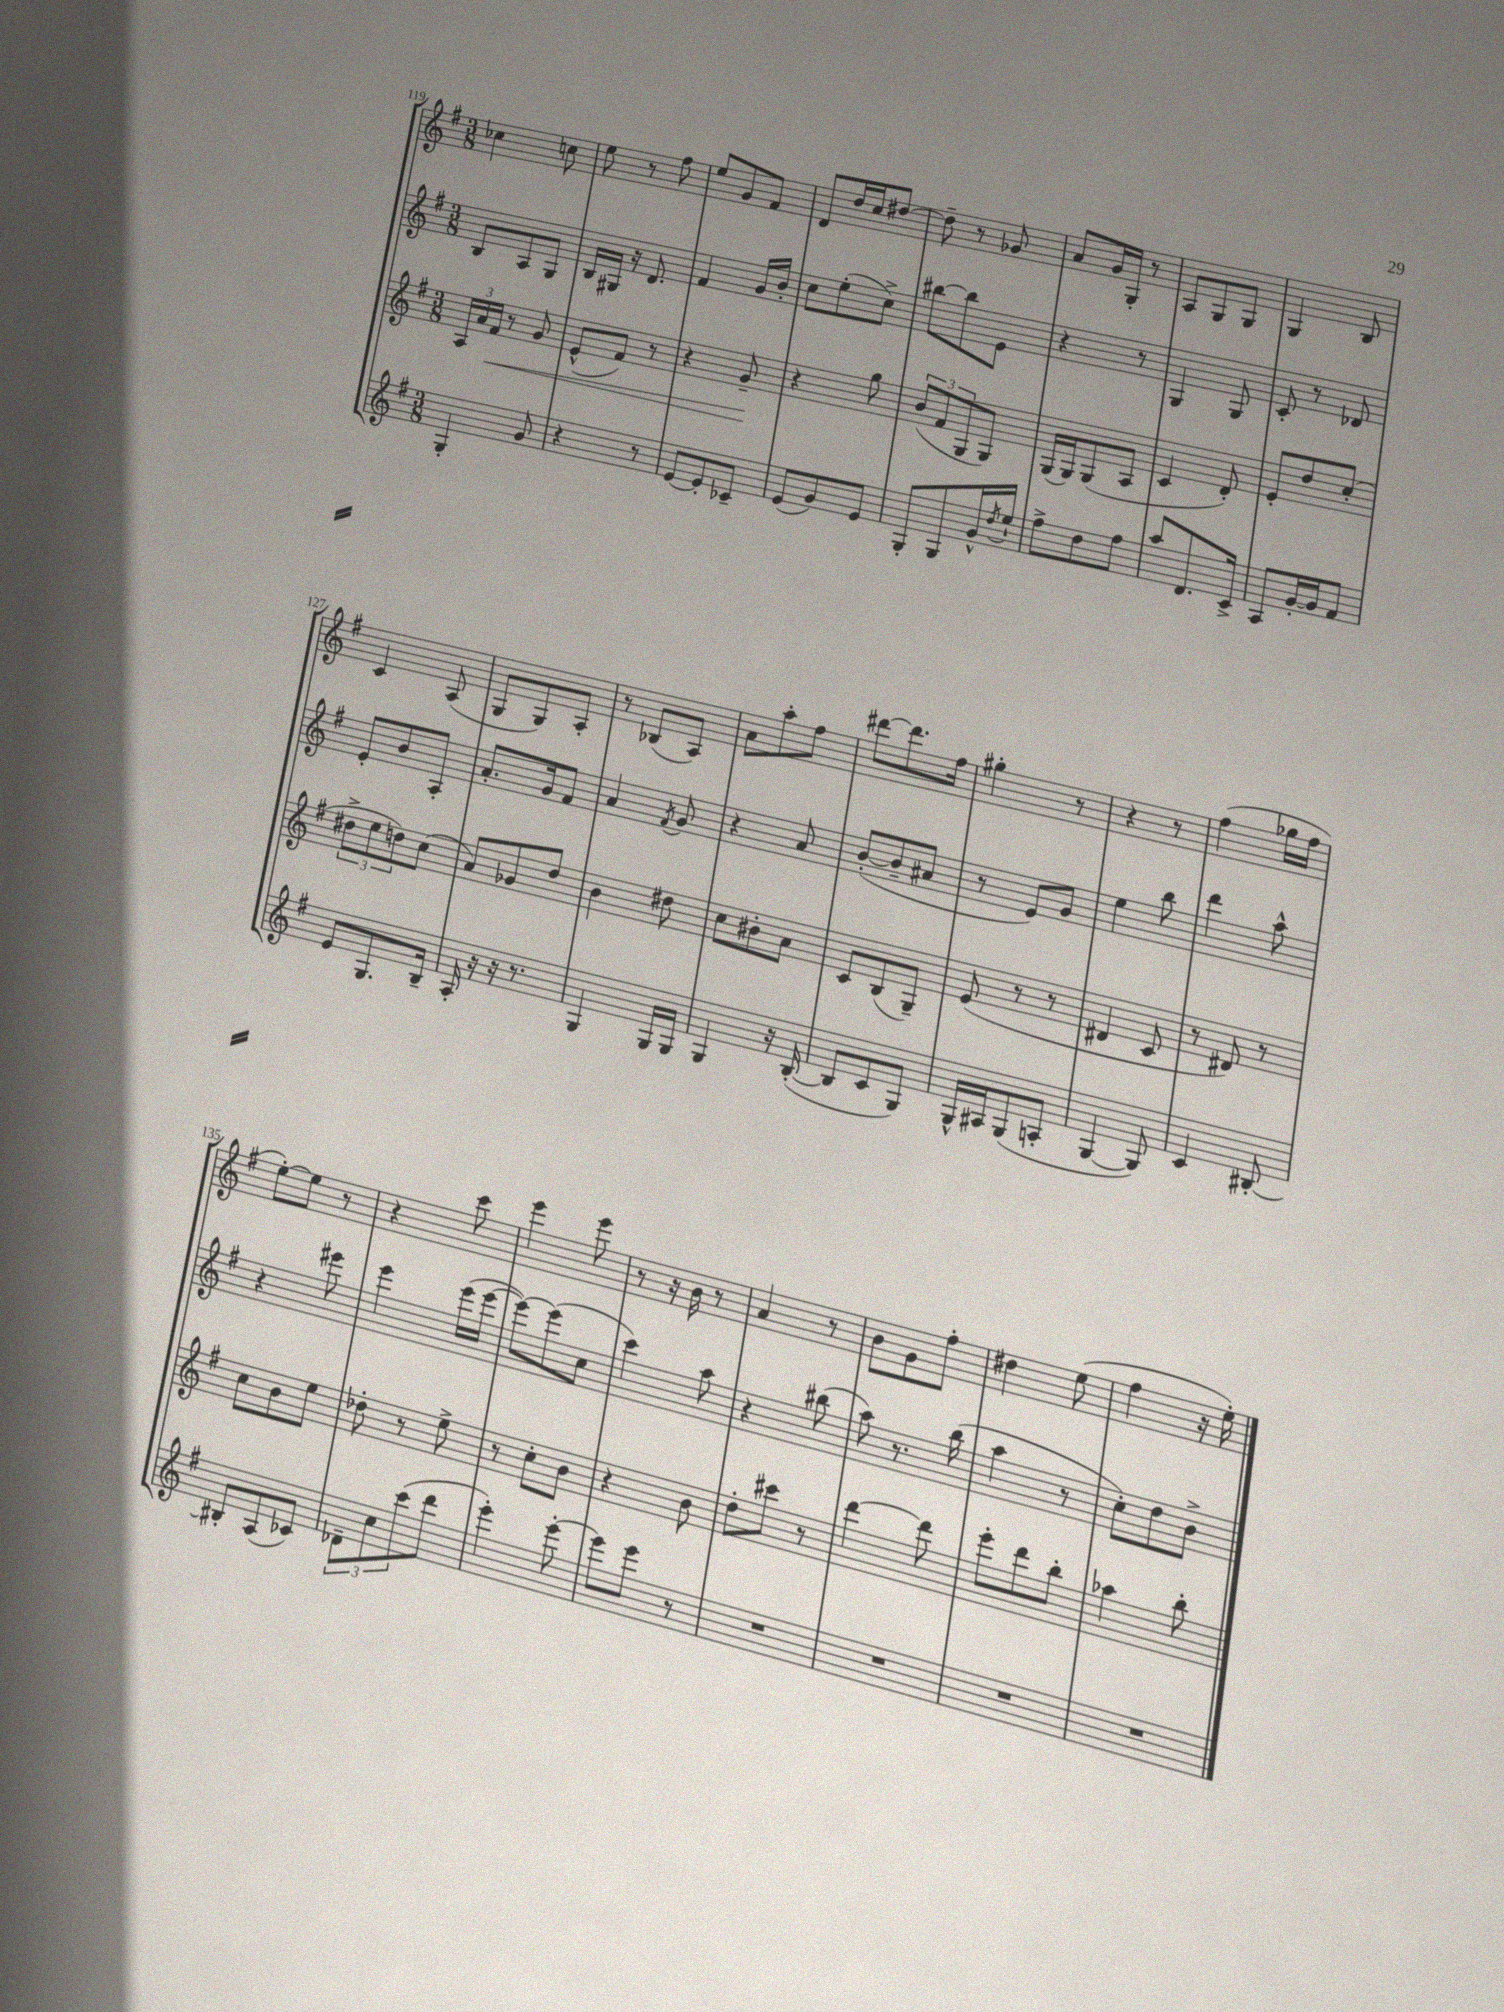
<<
\new StaffGroup <<
\new Staff = "s0" {
    \clef treble \key g \major \numericTimeSignature \time 3/8
    ces''4 c''8 |
    e''8 r8 fis''8 |
    e''8 g'8 fis'8 |
    d'8 d''16 c''16 dis''8~ |
    dis''8-- r8 ges'8 |
    a'8 g'16 g16-. r8 |
    a8 g8 g8 |
    g4 b8 |
    c'4 a8( |
    g8 g8) a8-. |
    r8 bes8( a8) |
    a'8 a''8-. fis''8 |
    dis'''8~ dis'''8. fis''16 |
    gis''4-. r8 |
    r4 r8 |
    fis''4( ges''16 fis''16 |
    e''8~-.) e''8 r8 |
    r4 c'''8 |
    e'''4 e'''8 |
    r8 r16 b'16 r8 |
    a'4 r8 |
    b'8 g'8 fis''8-. |
    dis''4 e''8( |
    fis''4 r16 e''16-.) \bar "|." |
}
\new Staff = "s1" {
    \clef treble \key g \major \numericTimeSignature \time 3/8
    b8 a8 g8 |
    b16 gis16 r16 d'8. |
    fis'4 g'16 b'16-. |
    c''8 e''8-.( c''8->) |
    bis''8~ bis''8 e'8 |
    r4 r8 |
    g4 g8 |
    c'8-. r8 des'8 |
    e'8-. b'8 a8-. |
    a'8.-. g'16 fis'8 |
    a'4 \acciaccatura { fis'8 } g'8 |
    r4 a'8 |
    b'8~-.( b'8-- ais'8 |
    r8 e'8) g'8 |
    e''4 b''8 |
    d'''4 a''8-^ |
    r4 eis'''8 |
    e'''4 e'''16( e'''16~ |
    e'''8~) e'''8( c''8 |
    c'''4) a''8 |
    r4 bis''8( |
    a''8) r8. b''16( |
    a''4 r8 |
    c''8-.) d''8 b'8-> \bar "|." |
}
\new Staff = "s2" {
    \clef treble \key g \major \numericTimeSignature \time 3/8
    \tuplet 3/2 { a16 a'16 fis'16\< } r8 g'8 |
    e'8-^( fis'8) r8 |
    r4 g'8--\! |
    r4 g''8 |
    \tuplet 3/2 { b'8( fis'8 g8 } g8) |
    g16( g16) g8( a8 |
    c'4 d'8-.) |
    e'8-. d''8 c''8-.( |
    \tuplet 3/2 { dis''8-> e''8 d''8) } c''8( |
    a'8) ges'8 d''8 |
    b'4 dis''8 |
    c''8 bis'8-. a'8 |
    c'8 b8( g8--) |
    e'8( r8 r8 |
    dis'4 c'8 |
    r8 dis'8) r8 |
    c''8 b'8 e''8 |
    des''8-. r8 e''8-> |
    r8 c''8-. b'8 |
    r4 b'8 |
    d''8-. cis'''8 r8 |
    d'''4~ d'''8 |
    e'''8-. d'''8 b''8-. |
    aes''4 b''8-. \bar "|." |
}
\new Staff = "s3" {
    \clef treble \key g \major \numericTimeSignature \time 3/8
    g4-. g'8 |
    r4 r8 |
    e'8~ e'8-. ces'8-- |
    e'8( g'8) e'8 |
    g8-. g8 g'16-^ \acciaccatura { d''8 } e''16-! |
    fis''8-> d''8 fis''8 |
    a''8 d'8. c'16-> |
    a8 g'16~-. g'16 fis'8 |
    e'8 g8. b16-- |
    a16-. r16 r16 r8. |
    g4 g16 g16 |
    g4 r16 b16~-.( |
    b8 c'8 g8) |
    g16-^ ais16 g8( a8-. |
    g4~ g8) |
    c'4 bis8~-. |
    bis8-. a8( ces'8) |
    \tuplet 3/2 { des'8-- c''8 c'''8( } d'''8 |
    e'''4-.) e'''8~-. |
    e'''8 e'''8 r8 |
    R4. |
    R4. |
    R4. |
    R4. \bar "|." |
}
>>
>>
\layout { \context { \Score currentBarNumber = #119 } }
